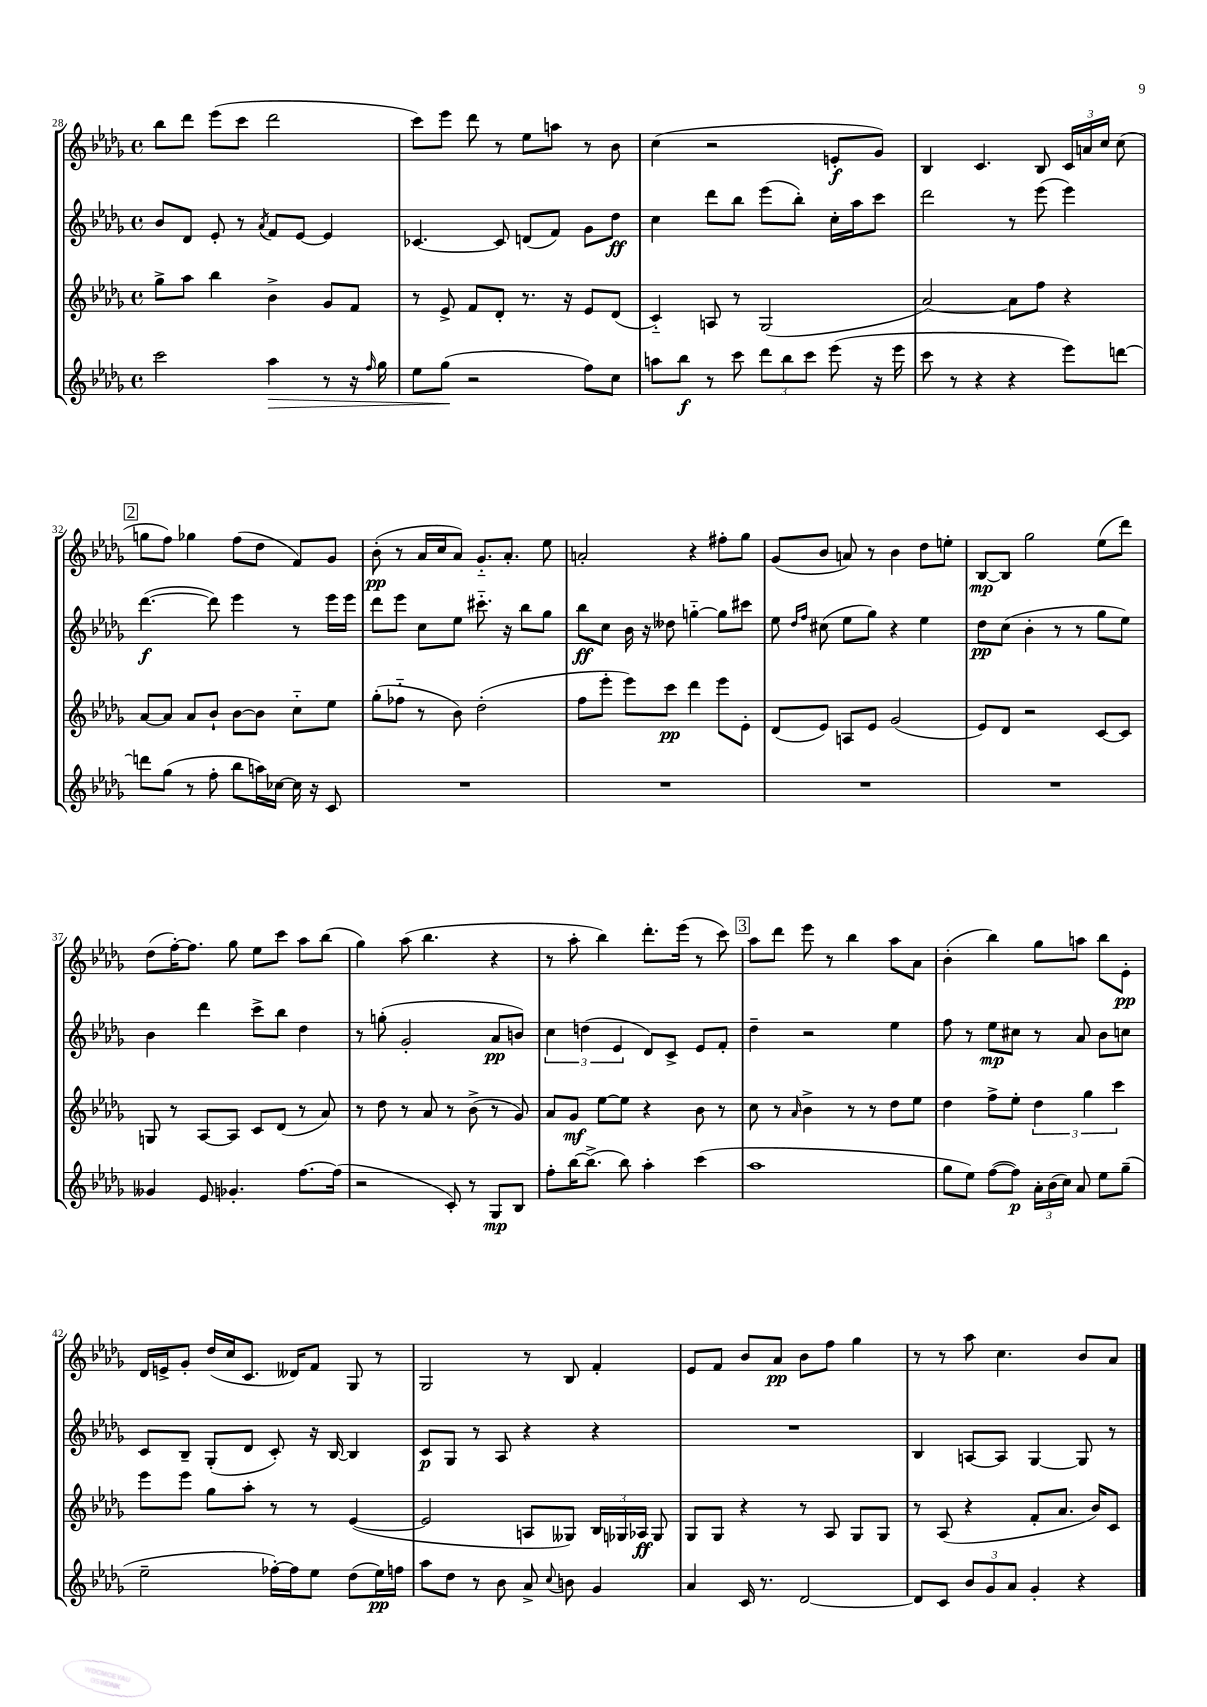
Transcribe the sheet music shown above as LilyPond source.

<<
\new StaffGroup <<
\new Staff = "s0" {
    \clef treble \key des \major \defaultTimeSignature \time 4/4
    \autoBeamOff bes''8[ des'''8] ees'''8[( c'''8] des'''2 |
    c'''8[) ees'''8] des'''8 r8 ees''8[ a''8] r8 bes'8 |
    c''4( r2 e'8[-.\f ges'8]) |
    bes4 c'4. bes8 \tuplet 3/2 { c'16[ a'16 c''16] } c''8( |
    \mark \markup { \box "2" } g''8[ f''8]) ges''4 f''8[( des''8] f'8[) ges'8] |
    bes'8-.\pp( r8 aes'16[ c''16 aes'8]) ges'8.[-_ aes'8.]-. ees''8 |
    a'2-. r4 fis''8[-. ges''8] |
    ges'8[( bes'8] a'8) r8 bes'4 des''8[ e''8]-. |
    bes8[~\mp bes8] ges''2 ees''8[( des'''8]) |
    des''8[( f''16~-.) f''8.] ges''8 ees''8[ c'''8] aes''8[ bes''8]( |
    ges''4) aes''8( bes''4. r4 |
    r8 aes''8-. bes''4) des'''8.[-. ees'''16]( r8 c'''8) |
    \mark \markup { \box "3" } aes''8[ des'''8] ees'''8 r8 bes''4 aes''8[ aes'8] |
    bes'4-.( bes''4) ges''8[ a''8] bes''8[ ees'8]-.\pp |
    des'16[ e'16-> ges'8]-. des''16[( c''16 c'8.] deses'16[) f'8] ges8 r8 |
    ges2 r8 bes8 f'4-. |
    ees'8[ f'8] bes'8[ aes'8]\pp bes'8[ f''8] ges''4 |
    r8 r8 aes''8 c''4. bes'8[ aes'8] \bar "|." |
}
\new Staff = "s1" {
    \clef treble \key des \major \defaultTimeSignature \time 4/4
    \autoBeamOff bes'8[ des'8] ees'8-. r8 \acciaccatura { aes'8 } f'8[ ees'8]~ ees'4 |
    ces'4.~ ces'8 d'8[( f'8]) ges'8[ des''8]\ff |
    c''4 des'''8[ bes''8] ees'''8[( bes''8]-.) c''16[-. aes''16 c'''8] |
    des'''2 r8 ees'''8( ees'''4) |
    \mark \markup { \box "2" } des'''4.~\f( des'''8) ees'''4 r8 ees'''16[ ees'''16] |
    des'''8[ ees'''8] c''8[ ees''8] cis'''8.-_ r16 bes''8[ ges''8] |
    bes''8[\ff c''8] bes'16 r16 deses''8 g''4~-_ g''8[ cis'''8] |
    ees''8 \grace { des''16[ f''16] } cis''8( ees''8[ ges''8]) r4 ees''4 |
    des''8[\pp c''8]( bes'4-. r8 r8 ges''8[ ees''8]) |
    bes'4 des'''4 c'''8[-> bes''8] des''4 |
    r8 g''8-.( ges'2-. aes'8[\pp b'8]) |
    \tuplet 3/2 { c''4 d''4( ees'4 } des'8[) c'8]-> ees'8[ f'8]-. |
    \mark \markup { \box "3" } des''4-- r2 ees''4 |
    f''8 r8 ees''8[\mp cis''8] r8 aes'8 bes'8[ c''8] |
    c'8[ bes8]-- ges8[-.( des'8] c'8-.) r16 bes16~ bes4 |
    c'8[\p ges8] r8 aes8 r4 r4 |
    R1 |
    bes4 a8[~ a8] ges4~ ges8 r8 \bar "|." |
}
\new Staff = "s2" {
    \clef treble \key des \major \defaultTimeSignature \time 4/4
    \autoBeamOff ges''8[-> aes''8] bes''4 bes'4-> ges'8[ f'8] |
    r8 ees'8-> f'8[ des'8]-. r8. r16 ees'8[ des'8]( |
    c'4-_) a8 r8 ges2( |
    aes'2~) aes'8[ f''8] r4 |
    \mark \markup { \box "2" } aes'8[~ aes'8] aes'8[ bes'8]-! bes'8[~ bes'8] c''8[-_ ees''8] |
    ges''8[-.( fes''8]-_ r8 bes'8) des''2-.( |
    f''8[ ees'''8]-. ees'''8[) c'''8]\pp des'''4 ees'''8[ ees'8]-. |
    des'8[( ees'8]) a8[ ees'8] ges'2( |
    ees'8[) des'8] r2 c'8[~ c'8] |
    g8 r8 aes8[~ aes8] c'8[ des'8]( r8 aes'8) |
    r8 des''8 r8 aes'8 r8 bes'8->( r8 ges'8) |
    aes'8[ ges'8]\mf ees''8[~ ees''8] r4 bes'8 r8 |
    \mark \markup { \box "3" } c''8 r8 \grace { aes'16 } bes'4-> r8 r8 des''8[ ees''8] |
    des''4 f''8[-> ees''8]-. \tuplet 3/2 { des''4 ges''4 c'''4 } |
    ees'''8[ ees'''8] ges''8[ aes''8]-. r8 r8 ees'4~( |
    ees'2 a8[ geses8]) \tuplet 3/2 { bes16[ ges16 aes16]\ff } ges8 |
    ges8[ ges8] r4 r8 aes8 ges8[ ges8] |
    r8 aes8( r4 f'8[-. aes'8.] bes'16[) c'8] \bar "|." |
}
\new Staff = "s3" {
    \clef treble \key des \major \defaultTimeSignature \time 4/4
    \autoBeamOff c'''2 aes''4\> r8 r16 \grace { f''16 } ges''16 |
    ees''8[ ges''8]\!( r2 f''8[) c''8] |
    a''8[ bes''8]\f r8 c'''8 \tuplet 3/2 { des'''8[ bes''8 c'''8] } ees'''8( r16 ees'''16 |
    c'''8 r8 r4 r4 ees'''8[) d'''8]~ |
    \mark \markup { \box "2" } d'''8[ ges''8]( r8 f''8-. bes''8[ a''16) ces''16]~ ces''16 r16 c'8 |
    R1 |
    R1 |
    R1 |
    R1 |
    geses'4 ees'8 ges'4.-. f''8.[~ f''16]( |
    r2 c'8-.) r8 ges8[\mp bes8] |
    f''8[-. bes''16~ bes''8.]->( bes''8) aes''4-. c'''4( |
    \mark \markup { \box "3" } aes''1 |
    ges''8[ ees''8]) f''8[~( f''8]\p) \tuplet 3/2 { aes'16[-. bes'16( c''16]) } aes'8 ees''8[ ges''8]--( |
    ees''2-- fes''16[~-.) fes''16 ees''8] des''8[( ees''16\pp) f''16] |
    aes''8[ des''8] r8 bes'8 aes'8-> \appoggiatura { c''8 } b'8 ges'4 |
    aes'4 c'16 r8. des'2~ |
    des'8[ c'8] \tuplet 3/2 { bes'8[ ges'8 aes'8] } ges'4-. r4 \bar "|." |
}
>>
>>
\layout { \context { \Score currentBarNumber = #28 } }
